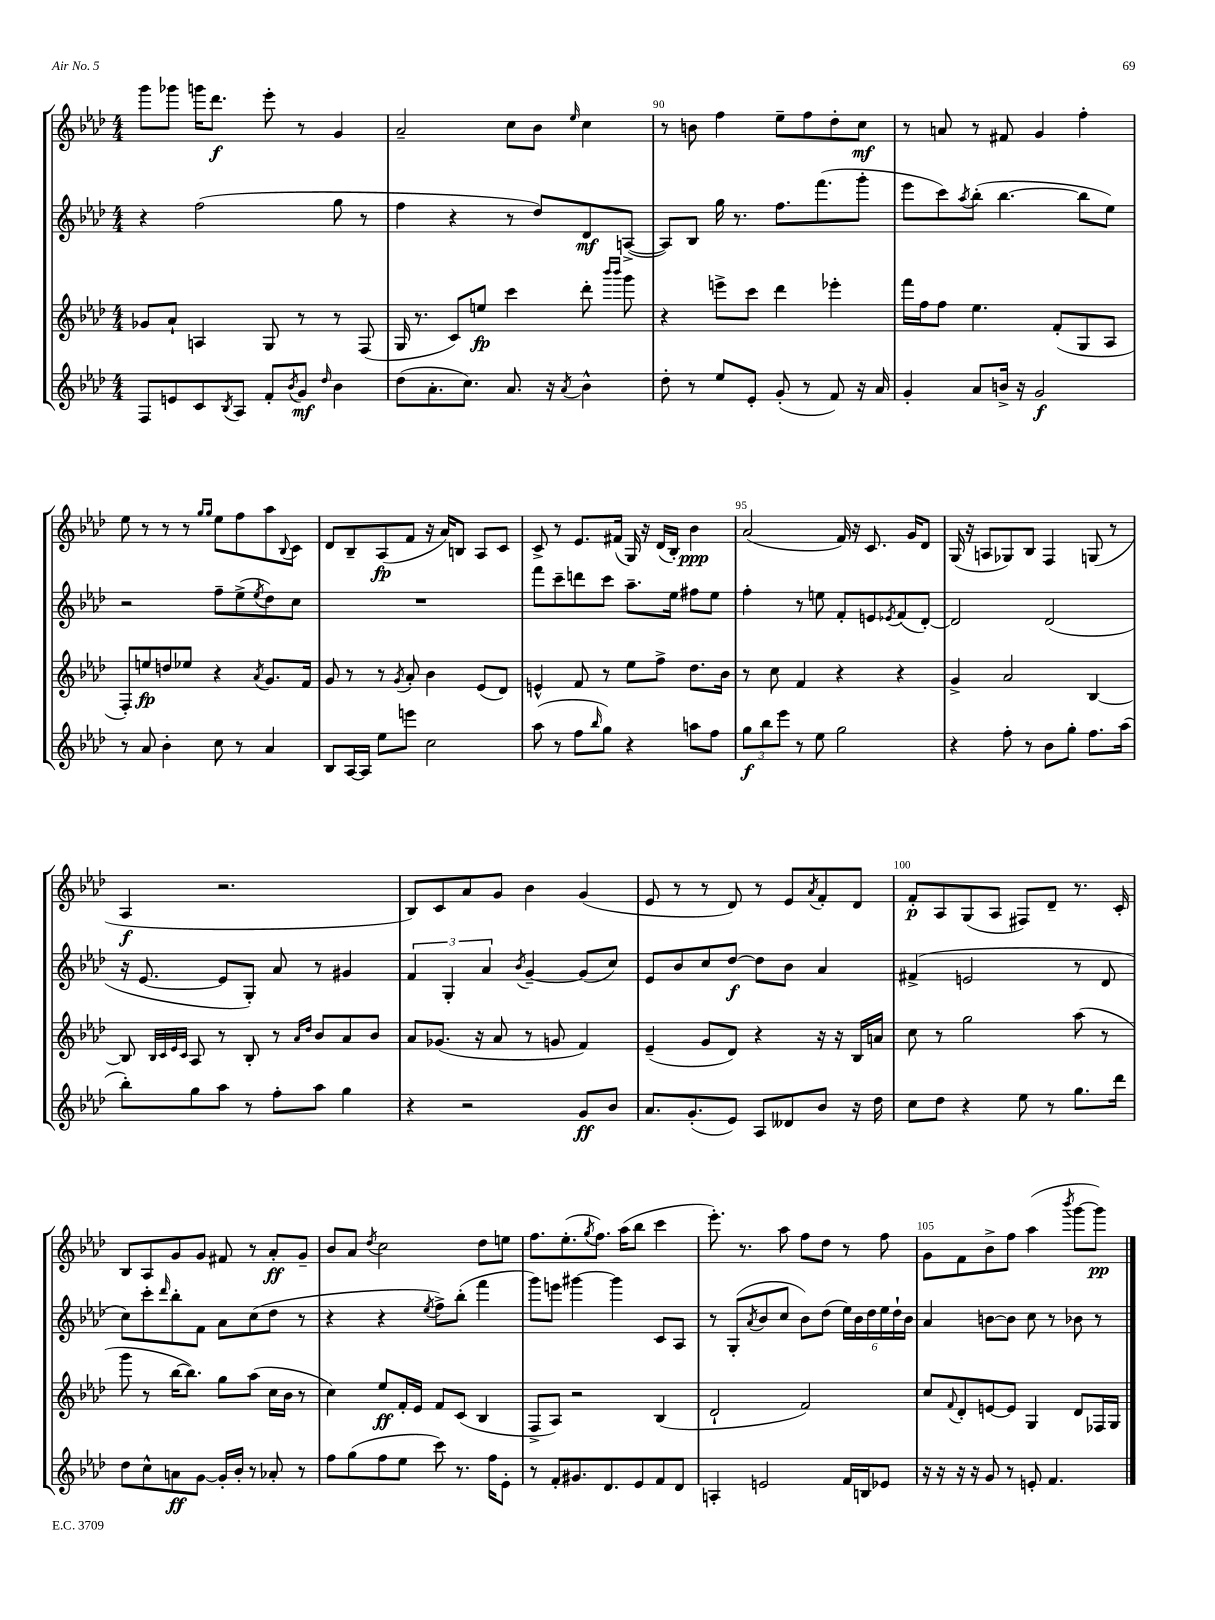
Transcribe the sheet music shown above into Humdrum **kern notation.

**kern	**kern	**kern	**kern
*staff4	*staff3	*staff2	*staff1
*clefG2	*clefG2	*clefG2	*clefG2
*k[b-e-a-d-]	*k[b-e-a-d-]	*k[b-e-a-d-]	*k[b-e-a-d-]
*M4/4	*M4/4	*M4/4	*M4/4
8F	8g-	4r	8ggg
8e	8a-`	.	8ggg-
8c	4A	(2ff	16ggg
.	.	.	8.ddd-
8qB-	.	.	.
8A-	.	.	.
8f'	8G	.	8eee-'
8qb-	.	.	.
8g	8r	.	8r
16qqdd-	.	.	.
4b-	8r	8gg	4g
.	(8F	8r	.
=	=	=	=
(8dd-	16G	4ff	2a-~
.	8.r	.	.
8.a-'	.	.	.
.	8c)	4r	.
8.cc)	.	.	.
.	8ee	.	.
8.a-	4ccc	8r	8cc
.	.	8dd-)	8b-
16r	.	.	.
8qa-	.	.	16qqee-
4b-^^	8ddd-'	8d-	4cc
.	16qqbbb-	.	.
.	16qqbbb-	.	.
.	8ggg	([8A^	.
=	=	=	=
8dd-'	4r	8A])	8r
8r	.	8B-	8b
8ee-	8eee^	16gg	4ff
.	.	8.r	.
8e-'	8ccc	.	.
(8g'	4ddd-	8.ff	8ee-~
8r	.	.	8ff
.	.	(8.fff	.
8f)	4eee-'	.	8dd-'
16r	.	8ggg'	8cc
16a-	.	.	.
=	=	=	=
4g'	16fff	8eee-	8r
.	16ff	.	.
.	8ff	8ccc)	8a
.	.	8qaa-	.
8a-	4.ee-	(8bb-'	8r
16b^	.	[4.bb-	8f#
16r	.	.	.
2g	.	.	4g
.	(8f'	.	.
.	8G	8bb-]	4ff'
.	8A-	8ee-)	.
=	=	=	=
8r	8F')	2r	8ee-
8a-	8ee	.	8r
4b-'	8dd	.	8r
.	8ee-	.	8r
.	.	.	16qqgg
.	.	.	16qqgg
8cc	4r	8ff~	8ee-
8r	.	(8ee-^	8ff
.	8qa-	8qee-	.
4a-	8.g	8dd-)	8aa-
.	.	.	8qqB-
.	.	8cc	8c
.	16f	.	.
=	=	=	=
8B-	8g	1r	8d-
[16A-	8r	.	8B-~
16A-]	.	.	.
8ee-	8r	.	(8A-
.	8qg	.	.
8eee	8a-'	.	8f
2cc	4b-	.	16r
.	.	.	16a-)
.	.	.	8B
.	(8e-	.	8A-
.	8d-)	.	8c
=	=	=	=
(8aa-	4e^^	8fff	8c^
8r	.	8ccc~	8r
8ff	8f	8ddd	8.e-
16qqbb-	.	.	.
8gg)	8r	8ccc	.
.	.	.	(16f#
4r	8ee-	8.aa-~	16G)
.	.	.	16r
.	8ff^	.	(16d-
.	.	16ee-	16B-')
8aa	8.dd-	8ff#	4b-
8ff	.	8ee-	.
.	16b-	.	.
=	=	=	=
12gg	8r	4ff'	(2a-
12bb-	.	.	.
.	8cc	.	.
12eee-	.	.	.
8r	4f	8r	.
8ee-	.	8ee	.
2gg	4r	8f'	16f)
.	.	.	16r
.	.	8e	8.c
.	.	8qe-	.
.	4r	(8f	.
.	.	.	16g
.	.	[8d-')	8d-
=	=	=	=
4r	4g^	2d-]	(16G
.	.	.	16r
.	.	.	8A
8ff'	2a-	.	8G-)
8r	.	.	8B-
8b-	.	(2d-	4F
8gg'	.	.	.
8.ff	[4B-	.	(8G
.	.	.	8r
(16aa-	.	.	.
=	=	=	=
8bb-')	8B-]	16r	4A-
.	.	[8.e-	.
.	32qqB-	.	.
.	32qqc	.	.
.	32qqe-	.	.
.	32qqc	.	.
8gg	8A-	.	.
8aa-	8r	8e-]	2.r
8r	8B-'	8G')	.
8ff'	8r	8a-	.
.	16qqa-	.	.
.	16qqdd-	.	.
8aa-	8b-	8r	.
4gg	8a-	4g#	.
.	8b-	.	.
=	=	=	=
4r	8a-	6f	8B-)
.	(8.g-	.	8c
.	.	6G'	.
2r	.	.	8a-
.	16r	.	.
.	.	6a-	.
.	8a-	.	8g
.	.	8qb-	.
.	8r	[4g~	4b-
.	8g	.	.
8g	4f)	(8g]	(4g
8b-	.	8cc)	.
=	=	=	=
8.a-	(4e-~	8e-	8e-
.	.	8b-	8r
(8.g'	.	.	.
.	8g	8cc	8r
8e-)	8d-)	[8dd-	8d-)
8A-	4r	8dd-]	8r
8d--	.	8b-	8e-
.	.	.	8qa-
8b-	16r	4a-	8f'
.	16r	.	.
16r	16B-	.	8d-
16dd-	16a	.	.
=	=	=	=
8cc	8cc	(4f#^	8f'
8dd-	8r	.	8A-
4r	2gg	2e	(8G
.	.	.	8A-
8ee-	.	.	8F#)
8r	.	.	8d-~
8.gg	(8aa-	8r	8.r
.	8r	8d-	.
16ddd-	.	.	16c'
=	=	=	=
8dd-	8ggg	8cc)	8B-
8cc^^	8r	8ccc'	8A-
.	.	16qqddd-	.
8a	[16bb-	8bb-'	8g
.	8.bb-])	.	.
[8g	.	8f	8g
16g']	8gg	8a-	8f#
16b-'	.	.	.
8r	(8aa-	(8cc	8r
8a-'	16cc	8dd-	8a-'
.	16b-	.	.
8r	8r	8r	8g~
=	=	=	=
8ff	4cc)	4r	8b-
(8gg	.	.	8a-
.	.	.	8qdd-
8ff	8ee-	4r	2cc
8ee-	16f'	.	.
.	16e-	.	.
.	.	8qee-	.
8ccc)	8f	8ff^)	.
8.r	(8c	(8bb-'	.
.	4B-	4fff	8dd-
16ff	.	.	.
8e-'	.	.	8ee
=	=	=	=
8r	8F^	8ggg)	8.ff
8f'	8A-)	8eee	.
.	.	.	(8.ee-'
8.g#	2r	[4ggg#	.
.	.	.	8qgg
.	.	.	8.ff)
8.d-	.	.	.
.	.	4ggg#]	.
.	.	.	(16aa-
8e-	.	.	8bb-
8f	(4B-	8c	4ccc
8d-	.	8A-	.
=	=	=	=
4A'	2d-`	8r	8.eee-')
.	.	(8G'	.
.	.	.	8.r
.	.	8qa-	.
2e	.	8b-	.
.	.	8cc	8aa-
.	2f)	8b-)	8ff
.	.	(8dd-	8dd-
16f	.	24ee-)	8r
.	.	24b-	.
16B	.	.	.
.	.	24dd-	.
8e-	.	24ee-	8ff
.	.	24dd-`	.
.	.	24b-	.
=	=	=	=
16r	8cc	4a-	8g
16r	.	.	.
.	8qqf	.	.
16r	8d-'	.	8f
16r	.	.	.
8g	[8e	[8b	8b-^
8r	8e]	8b]	8ff
8e'	4G	8cc	(4aa-
4.f	.	8r	.
.	.	.	8qbbb-
.	8d-	8b-	[8ggg
.	16F-	8r	8ggg])
.	16G	.	.
==	==	==	==
*-	*-	*-	*-
